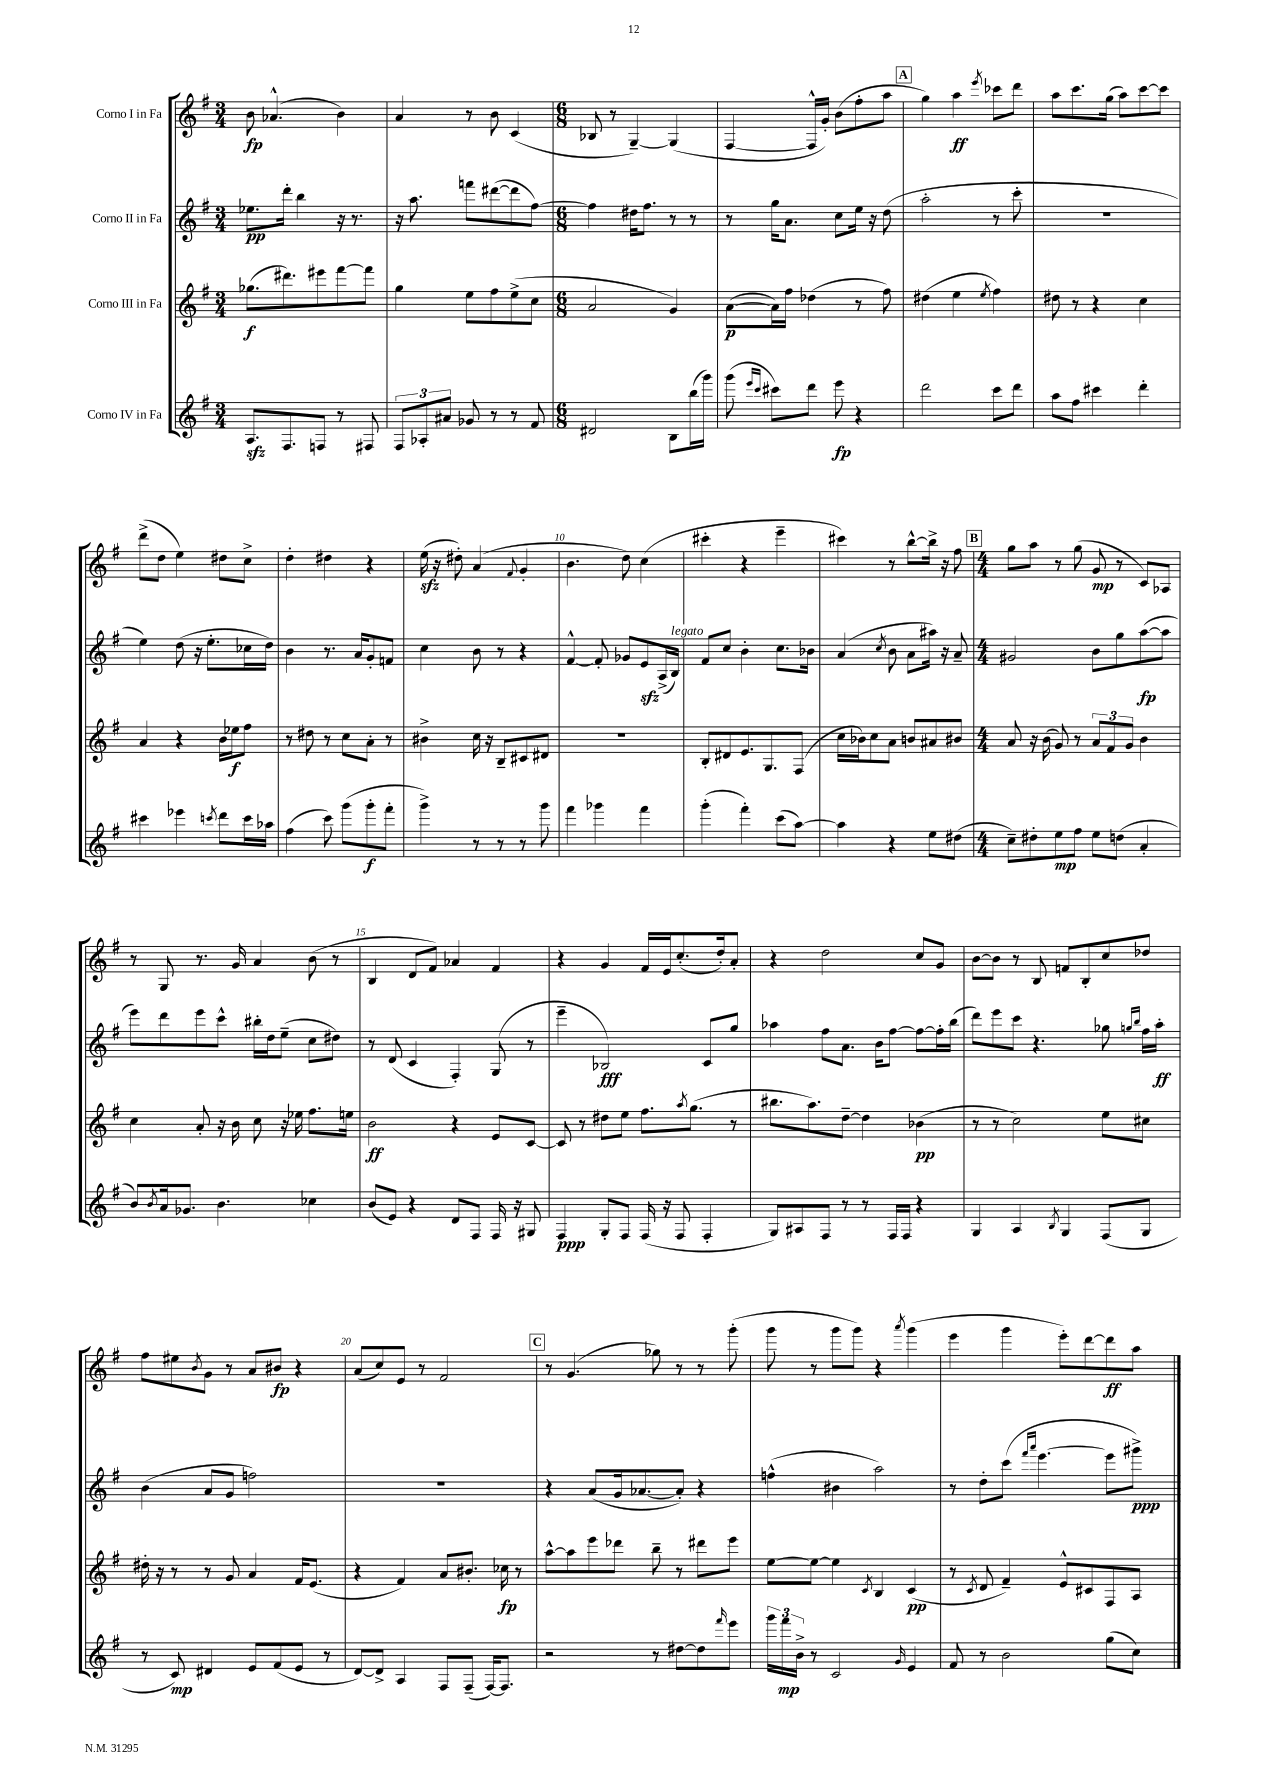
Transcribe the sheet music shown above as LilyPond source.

<<
\new StaffGroup <<
\new Staff = "s0" \with { instrumentName = "Corno I in Fa" } {
    \clef treble \key g \major \numericTimeSignature \time 3/4
    b'8\fp aes'4.-^( b'4) |
    a'4 r8 b'8 c'4( |
    \numericTimeSignature \time 6/8 bes8 r8 g4~--) g4( |
    fis4~ fis16-^ g'16-.) b'8( fis''8-. a''8 |
    \mark \markup { \box "A" } g''4) a''4\ff \acciaccatura { e'''8 } ces'''8 d'''8 |
    a''8 c'''8. g''16( a''8) c'''8~ c'''8 |
    d'''8->( d''8 e''4) dis''8 c''8-> |
    d''4-. dis''4 r4 |
    e''16\sfz( r16 dis''8-.) a'4( \appoggiatura { fis'8 } g'4-. |
    b'4. d''8) c''4( |
    cis'''4-. r4 e'''4-- |
    cis'''4) r8 b''8~-^ b''16-> r16 fis''8 |
    \mark \markup { \box "B" } \numericTimeSignature \time 4/4 g''8 a''8 r8 g''8( g'8\mp r8 c'8) aes8 |
    r8 g8 r8. g'16 a'4 b'8( r8 |
    b4 d'8 fis'8) aes'4 fis'4 |
    r4 g'4 fis'16 e'16 c''8.-.( d''16-.) a'8-. |
    r4 d''2 c''8 g'8 |
    b'8~ b'8 r8 b8 f'8 b8-. c''8 des''8 |
    fis''8 eis''8 \acciaccatura { b'8 } g'8 r8 a'8 bis'8\fp r4 |
    a'8( c''8) e'8 r8 fis'2 |
    \mark \markup { \box "C" } r8 g'4.( ges''8) r8 r8 g'''8-.( |
    g'''8 r8 g'''8 g'''8) r4 \acciaccatura { a'''8 } g'''4( |
    e'''4 g'''4 e'''8-.) d'''8~ d'''8\ff a''8 \bar "|." |
}
\new Staff = "s1" \with { instrumentName = "Corno II in Fa" } {
    \clef treble \key g \major \numericTimeSignature \time 3/4
    ees''8.\pp d'''16-. b''4 r16 r8. |
    r16 a''8. f'''8 dis'''8~( dis'''8 fis''8~) |
    \numericTimeSignature \time 6/8 fis''4 dis''16 fis''8. r8 r8 |
    r8 g''16 a'8. c''8 e''16 r16 d''8( |
    \mark \markup { \box "A" } a''2-. r8 c'''8-. |
    R2. |
    e''4) d''8( r16 e''8.-. ces''16 d''16) |
    b'4 r8. a'16 g'8-. f'8 |
    c''4 b'8 r8 r4 |
    fis'4~-^ fis'8-. ges'8 e'8\sfz a16->( b16^\markup { \italic "legato" }) |
    fis'8 c''8 b'4-. c''8. bes'16 |
    a'4( \acciaccatura { c''8 } b'8 a'8 ais''16) r16 a'8-- |
    \mark \markup { \box "B" } \numericTimeSignature \time 4/4 gis'2 b'8 g''8 a''8~\fp( a''8 |
    e'''8) d'''8 e'''8 c'''8-^ bis''16-. d''16 e''8--( c''8 dis''8) |
    r8 d'8( c'4 fis4-.) g8( r8 |
    e'''4-- bes2\fff) c'8 g''8 |
    aes''4 fis''8 a'8. b'16 fis''8~ fis''8~ fis''16-. b''16( |
    d'''8) e'''8 c'''8 r4. ges''8 \grace { g''16 b''16 } fis''16 a''16-.\ff |
    b'4( a'8 g'8 f''2) |
    R1 |
    \mark \markup { \box "C" } r4 a'8( g'16 aes'8.~ aes'8-.) r4 |
    f''4-^( bis'4 a''2) |
    r8 d''8-. c'''8( \grace { fis'''16 a'''16 } e'''4.~ e'''8 gis'''8->\ppp) \bar "|." |
}
\new Staff = "s2" \with { instrumentName = "Corno III in Fa" } {
    \clef treble \key g \major \numericTimeSignature \time 3/4
    ges''8.\f( dis'''8.) eis'''8 fis'''8~ fis'''8 |
    g''4 e''8 fis''8 e''8->( c''8 |
    \numericTimeSignature \time 6/8 a'2 g'4) |
    a'8~\p( a'16) fis''16 des''4( r8 fis''8) |
    \mark \markup { \box "A" } dis''4( e''4 \acciaccatura { e''8 } fis''4) |
    dis''8 r8 r4 c''4 |
    a'4 r4 b'16 ees''16\f fis''8 |
    r8 dis''8 r8 c''8 a'8-. r8 |
    bis'4-> c''16 r16 b8-- cis'8 dis'8 |
    R2. |
    b8-. dis'8 e'8. g8. fis8( |
    c''16 bes'16) c''8 a'8 b'8 ais'8 bis'8 |
    \mark \markup { \box "B" } \numericTimeSignature \time 4/4 a'8 r16 b'16( g'8) r8 \tuplet 3/2 { a'8 fis'8 g'8 } b'4 |
    c''4 a'8-. r16 b'16 c''8 r16 ees''16 fis''8. e''16 |
    b'2\ff r4 e'8 c'8~ |
    c'8 r8 dis''8 e''8 fis''8. \acciaccatura { a''8 } g''8.( r8 |
    bis''8. a''8.) d''8~-- d''4 bes'4\pp( |
    r8 r8 c''2) e''8 cis''8 |
    dis''16-. r16 r8 r8 g'8 a'4 fis'16 e'8.( |
    r4 fis'4) a'8 bis'8.-. ces''16\fp r8 |
    \mark \markup { \box "C" } a''8~-^ a''8 e'''8 des'''8 b''8-- r8 dis'''8 e'''8 |
    e''8~ e''8~ e''4 \acciaccatura { c'8 } b4 c'4\pp( |
    r8 \acciaccatura { c'8 } d'8 fis'4--) e'8-^ cis'8 fis8 a8 \bar "|." |
}
\new Staff = "s3" \with { instrumentName = "Corno IV in Fa" } {
    \clef treble \key g \major \numericTimeSignature \time 3/4
    a8.\sfz fis8. f8 r8 fis8 |
    \tuplet 3/2 { fis8 aes8-. ais'8 } ges'8 r8 r8 fis'8 |
    \numericTimeSignature \time 6/8 dis'2 b8 b''16( g'''16) |
    g'''8( \grace { e'''16 c'''16 } cis'''8) d'''8 e'''8\fp r4 |
    \mark \markup { \box "A" } d'''2 c'''8 d'''8 |
    a''8 fis''8 cis'''4 d'''4-. |
    cis'''4 ees'''4 \acciaccatura { c'''8 } d'''8 c'''16 aes''16 |
    fis''4( c'''8) g'''8( g'''8-.\f fis'''8-. |
    g'''4->) r8 r8 r8 g'''8 |
    fis'''4 ges'''4 fis'''4 |
    g'''4-.( fis'''4-.) c'''8( a''8~) |
    a''4 r4 e''8 dis''8( |
    \mark \markup { \box "B" } \numericTimeSignature \time 4/4 c''8--) dis''8-. e''8\mp fis''8 e''8 d''8( a'4-. |
    b'8) \acciaccatura { b'8 } a'16 ges'8. b'4. ces''4 |
    b'8( e'8) r4 d'8 fis8 fis16 r16 gis8 |
    fis4\ppp g8-. fis8 fis16( r16 fis8 fis4-. |
    g8) ais8 fis8 r8 r8 fis16 fis16 r4 |
    g4 a4 \acciaccatura { b8 } g4 fis8( g8 |
    r8 c'8\mp) dis'4 e'8 fis'8( e'8 r8 |
    d'8~) d'8-> a4 fis8 fis8--( fis16~) fis8. |
    \mark \markup { \box "C" } r2 r8 dis''8~ dis''8 \grace { fis'''16 } e'''8 |
    \tuplet 3/2 { g'''16 fis'''16\mp b'16-> } r8 c'2 \grace { g'16 } e'4 |
    fis'8 r8 b'2 g''8( c''8) \bar "|." |
}
>>
>>
\layout { \context { \Score \override BarNumber.break-visibility = ##(#f #t #t) barNumberVisibility = #(every-nth-bar-number-visible 5) } }
